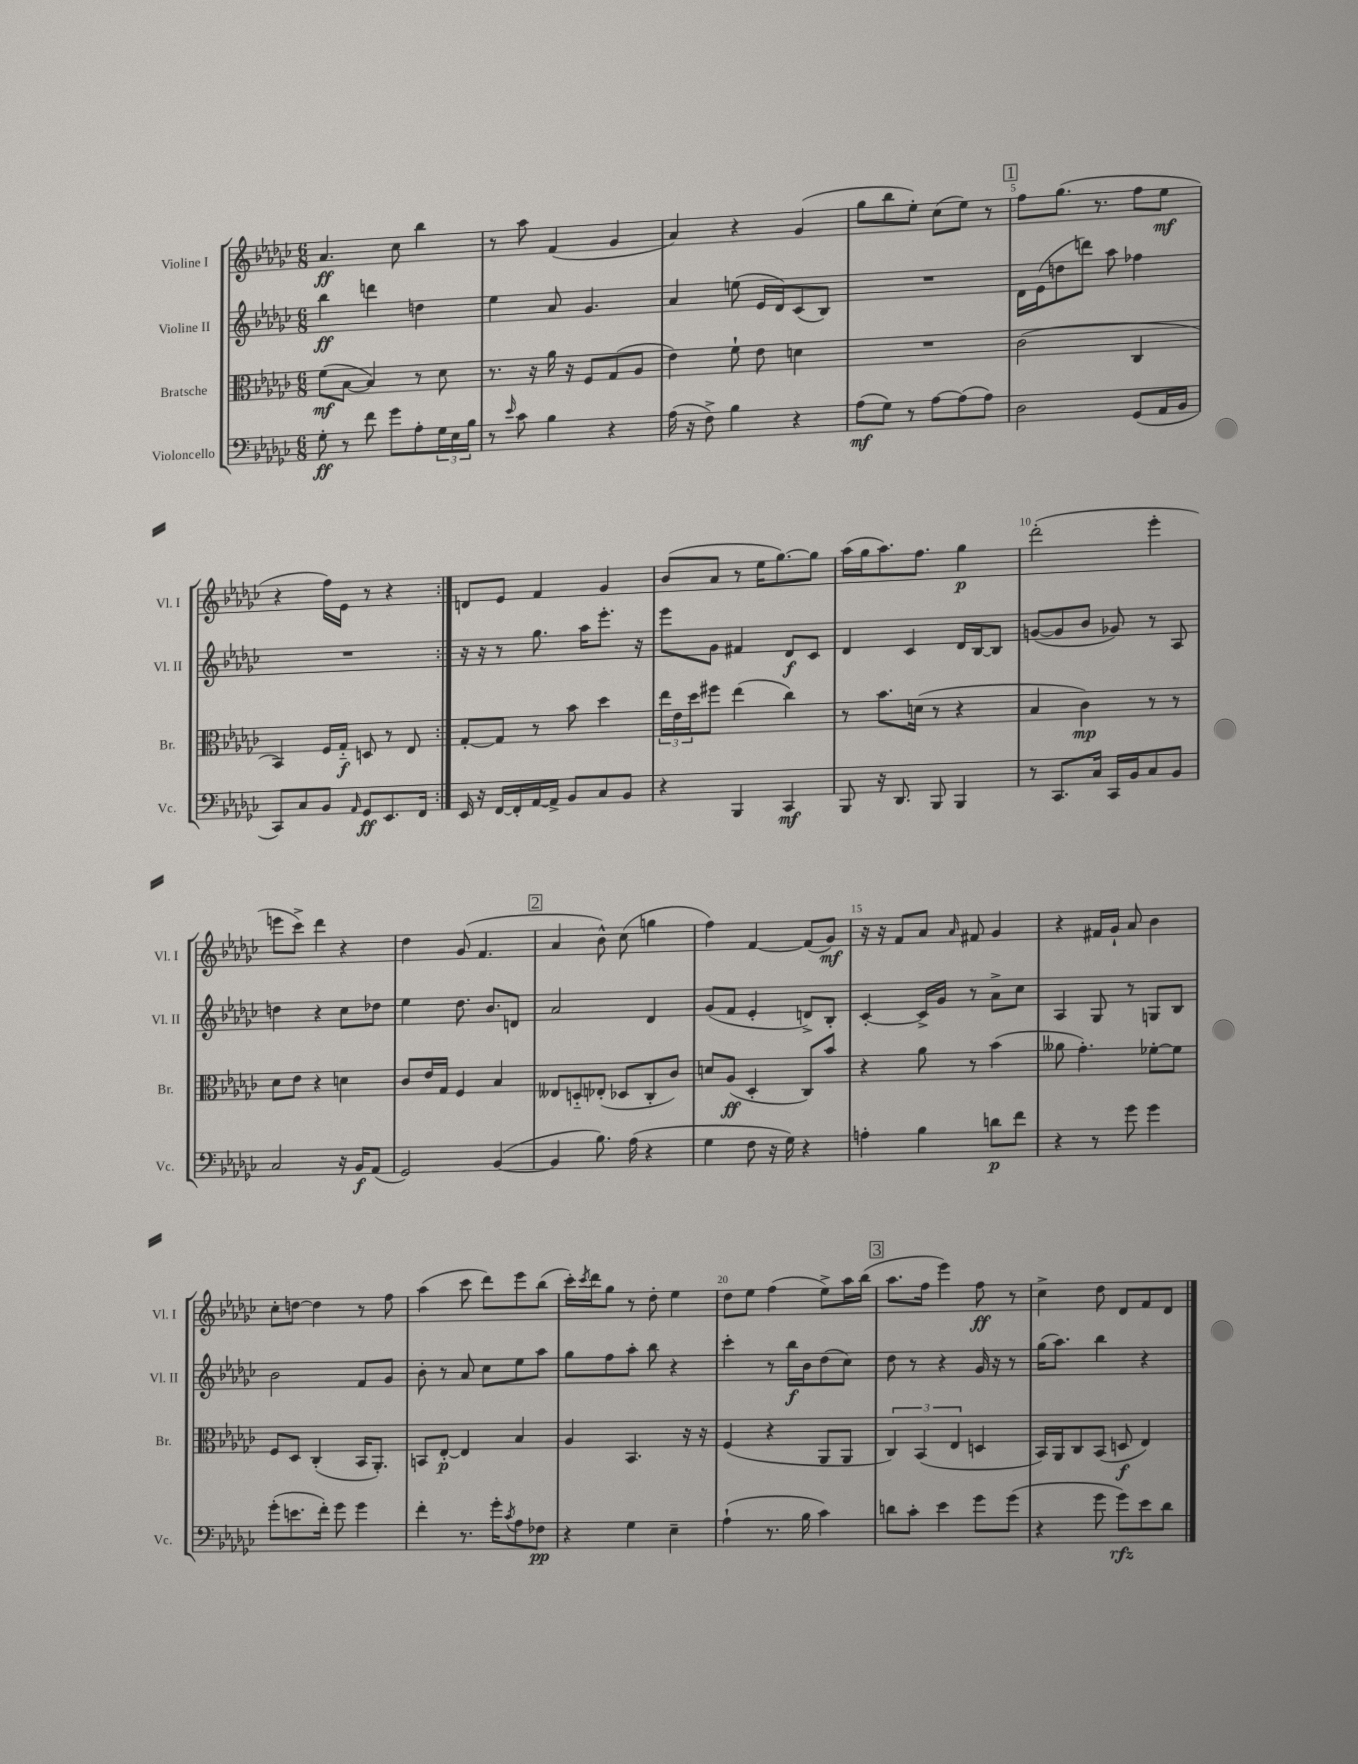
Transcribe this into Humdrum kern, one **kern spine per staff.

**kern	**kern	**kern	**kern
*staff4	*staff3	*staff2	*staff1
*clefF4	*clefC3	*clefG2	*clefG2
*k[b-e-a-d-g-c-]	*k[b-e-a-d-g-c-]	*k[b-e-a-d-g-c-]	*k[b-e-a-d-g-c-]
*M6/8	*M6/8	*M6/8	*M6/8
8G-'	(8f	4bb-	4.a-
8r	[8B-	.	.
8f	4B-])	4ddd	.
8g-	.	.	8cc-
8A-'	8r	4dd	4bb-
24G-	8d-	.	.
24E-	.	.	.
24B-	.	.	.
=	=	=	=
8r	8.r	4ee-	8r
16qqe-	.	.	.
8c-	.	.	8aa-
.	16r	.	.
4B-	16a-	8a-	(4f
.	16r	.	.
.	8F	4.g-	.
4r	(8G-	.	4g-
.	8A-	.	.
=	=	=	=
(16A-	4e-)	4a-	4a-)
16r	.	.	.
8F^)	.	.	.
4B-	8f`	(8ee	4r
.	8e-	16e-	.
.	.	16d-)	.
4r	4d	(8c-	(4g-
.	.	8B-)	.
=	=	=	=
(8A-	2.r	2.r	8gg-
8G-)	.	.	8bb-
8r	.	.	8ee-')
[8A-	.	.	(8cc-
(8A-]	.	.	8ee-)
8A-)	.	.	8r
=	=	=	=
2D-	(2c-	16d-	8ff
.	.	(16e-	.
.	.	8dd	(8.gg-
.	.	8ddd)	.
.	.	.	8.r
.	.	8aa-	.
(8GG-	4C-	4ff-	8ff
16AA-	.	.	8ee-
16BB-	.	.	.
=	=	=	=
8CC-)	4BB-)	2.r	4r
8C-	.	.	.
8BB-	16F	.	16ff)
.	16G-'~	.	16e-
16qqAA-	.	.	.
8GG-	8D	.	8r
8.EE-	8r	.	4r
.	8E-	.	.
16FF	.	.	.
=:|!	=:|!	=:|!	=:|!
16EE-	[8G-'	16r	8d
16r	.	16r	.
[16FF	8G-]	8r	8e-
16FF']	.	.	.
[16AA-	8r	8.gg-	4f
16AA-^]	.	.	.
8BB-	8b-	.	.
.	.	16aa-	.
8C-	4dd-	8.eee-'	4g-
8BB-	.	.	.
.	.	16r	.
=	=	=	=
4r	24ee-	8eee-	(8b-
.	24e-	.	.
.	24dd-	.	.
.	8ff#	8g-	8a-
4BBB-	(4ee-	4f#	8r
.	.	.	16ee-
.	.	.	[8.gg-)
4CC-	4cc-)	8d-	.
.	.	8c-	8gg-]
=	=	=	=
8BBB-	8r	4d-	(16aa-
.	.	.	16gg-
16r	8.b-	.	8.aa-)
8.DD-	.	.	.
.	.	4c-	.
.	(16d	.	8.ff
8BBB-	8r	.	.
4BBB-	4r	16d-	4gg-
.	.	[16B-	.
.	.	8B-]	.
=	=	=	=
8r	4B-	([8g	(2ddd-'
8.CC-	.	8g]	.
.	4c-)	8b-	.
16C-	.	.	.
16CC-	.	8g-)	.
16BB-	.	.	.
8C-	8r	8r	4eee-'
8BB-	8r	8A-	.
=	=	=	=
2C-	8d-	4dd	8eee
.	8e-	.	8ccc-^)
.	4r	4r	4ddd-
16r	4d	8cc-	4r
16BB-	.	.	.
(8AA-	.	8dd-	.
=	=	=	=
2GG-)	8c-	4ee-	4dd-
.	16e-	.	.
.	16G-	.	.
.	4F	8.dd-	(8g-
.	.	.	4.f
.	.	8.b-	.
([4BB-	4B-	.	.
.	.	8d	.
=	=	=	=
4BB-]	8E--	2a-	4a-
.	8D'~	.	.
8.B-)	(8E-'	.	8b-^^)
.	8D-	.	(8cc-
(16A-	.	.	.
4r	8C-'	4d-	4gg
.	8c-)	.	.
=	=	=	=
4G-	8d	(8g-	4ff)
.	(8A-	8f	.
8F	4D-'	4e-'	[4f
16r	.	.	.
16G-)	.	.	.
4r	8C-)	8d^)	(8f]
.	8b-	8B-'	8g-)
=	=	=	=
4A'	4r	[4c-'	16r
.	.	.	16r
.	.	.	8f
4B-	8a-	16c-^]	8a-
.	.	16g-	.
.	.	.	16qqa-
.	8r	8r	8f#
8d	(4b-	8a-^	4g-
8f	.	8cc-	.
=	=	=	=
4r	8a--	4A-	4r
.	4.g-')	.	.
8r	.	8G-	16f#
.	.	.	16g-`
8g-	.	8r	8a-
4g-	[8f-'	8G	4b-
.	8f-]	8B-	.
=	=	=	=
(8g-'	8F	2b-	8cc-'
8.e	8D-	.	[8dd
.	(4C-'	.	4dd]
16f')	.	.	.
8g-	.	.	.
4g-	16BB-	8f	8r
.	8.AA-')	.	.
.	.	8g-	8ff
=	=	=	=
4f'	8BB	8b-'	(4aa-
.	[8E-'	8r	.
8.r	4E-]	8a-	8ccc-
.	.	8cc-	8ddd-)
16g-'	.	.	.
8qc-	.	.	.
8A-	4B-	8ee-	8eee-
8F-	.	8aa-	(8bb-
=	=	=	=
4r	4A-	8gg-	16ccc-')
.	.	.	8qccc-
.	.	.	16ddd-
.	.	8ff	8gg-
4G-	4.BB-	8aa-'	8r
.	.	8bb-	8dd-'
4E-~	.	4r	4ee-
.	16r	.	.
.	16r	.	.
=	=	=	=
(4A-`	(4F	4ccc-'	8dd-
.	.	.	8ee-
8.r	4r	8r	(4ff
.	.	16bb-	.
16B-	.	16b-	.
4c-)	8AA-	(8dd-	8ee-^)
.	8AA-	8cc-)	16aa-
.	.	.	(16bb-
=	=	=	=
8d	6C-)	8dd-	8.aa-
8c-'	.	8r	.
.	(6BB-	.	.
.	.	.	16ff
4e-	.	4r	4eee-)
.	6E-	.	.
8g-	4D	16g-	8ff
.	.	16r	.
(8g-	.	8r	8r
=	=	=	=
4r	16BB-)	(16gg-	4cc-^
.	16AA-	8.aa-)	.
.	8C-	.	.
8g-	(8BB-	4bb-	8dd-
8g-)	8D	.	8d-
8e-	4E-)	4r	8f
8d-	.	.	8d-
==	==	==	==
*-	*-	*-	*-
